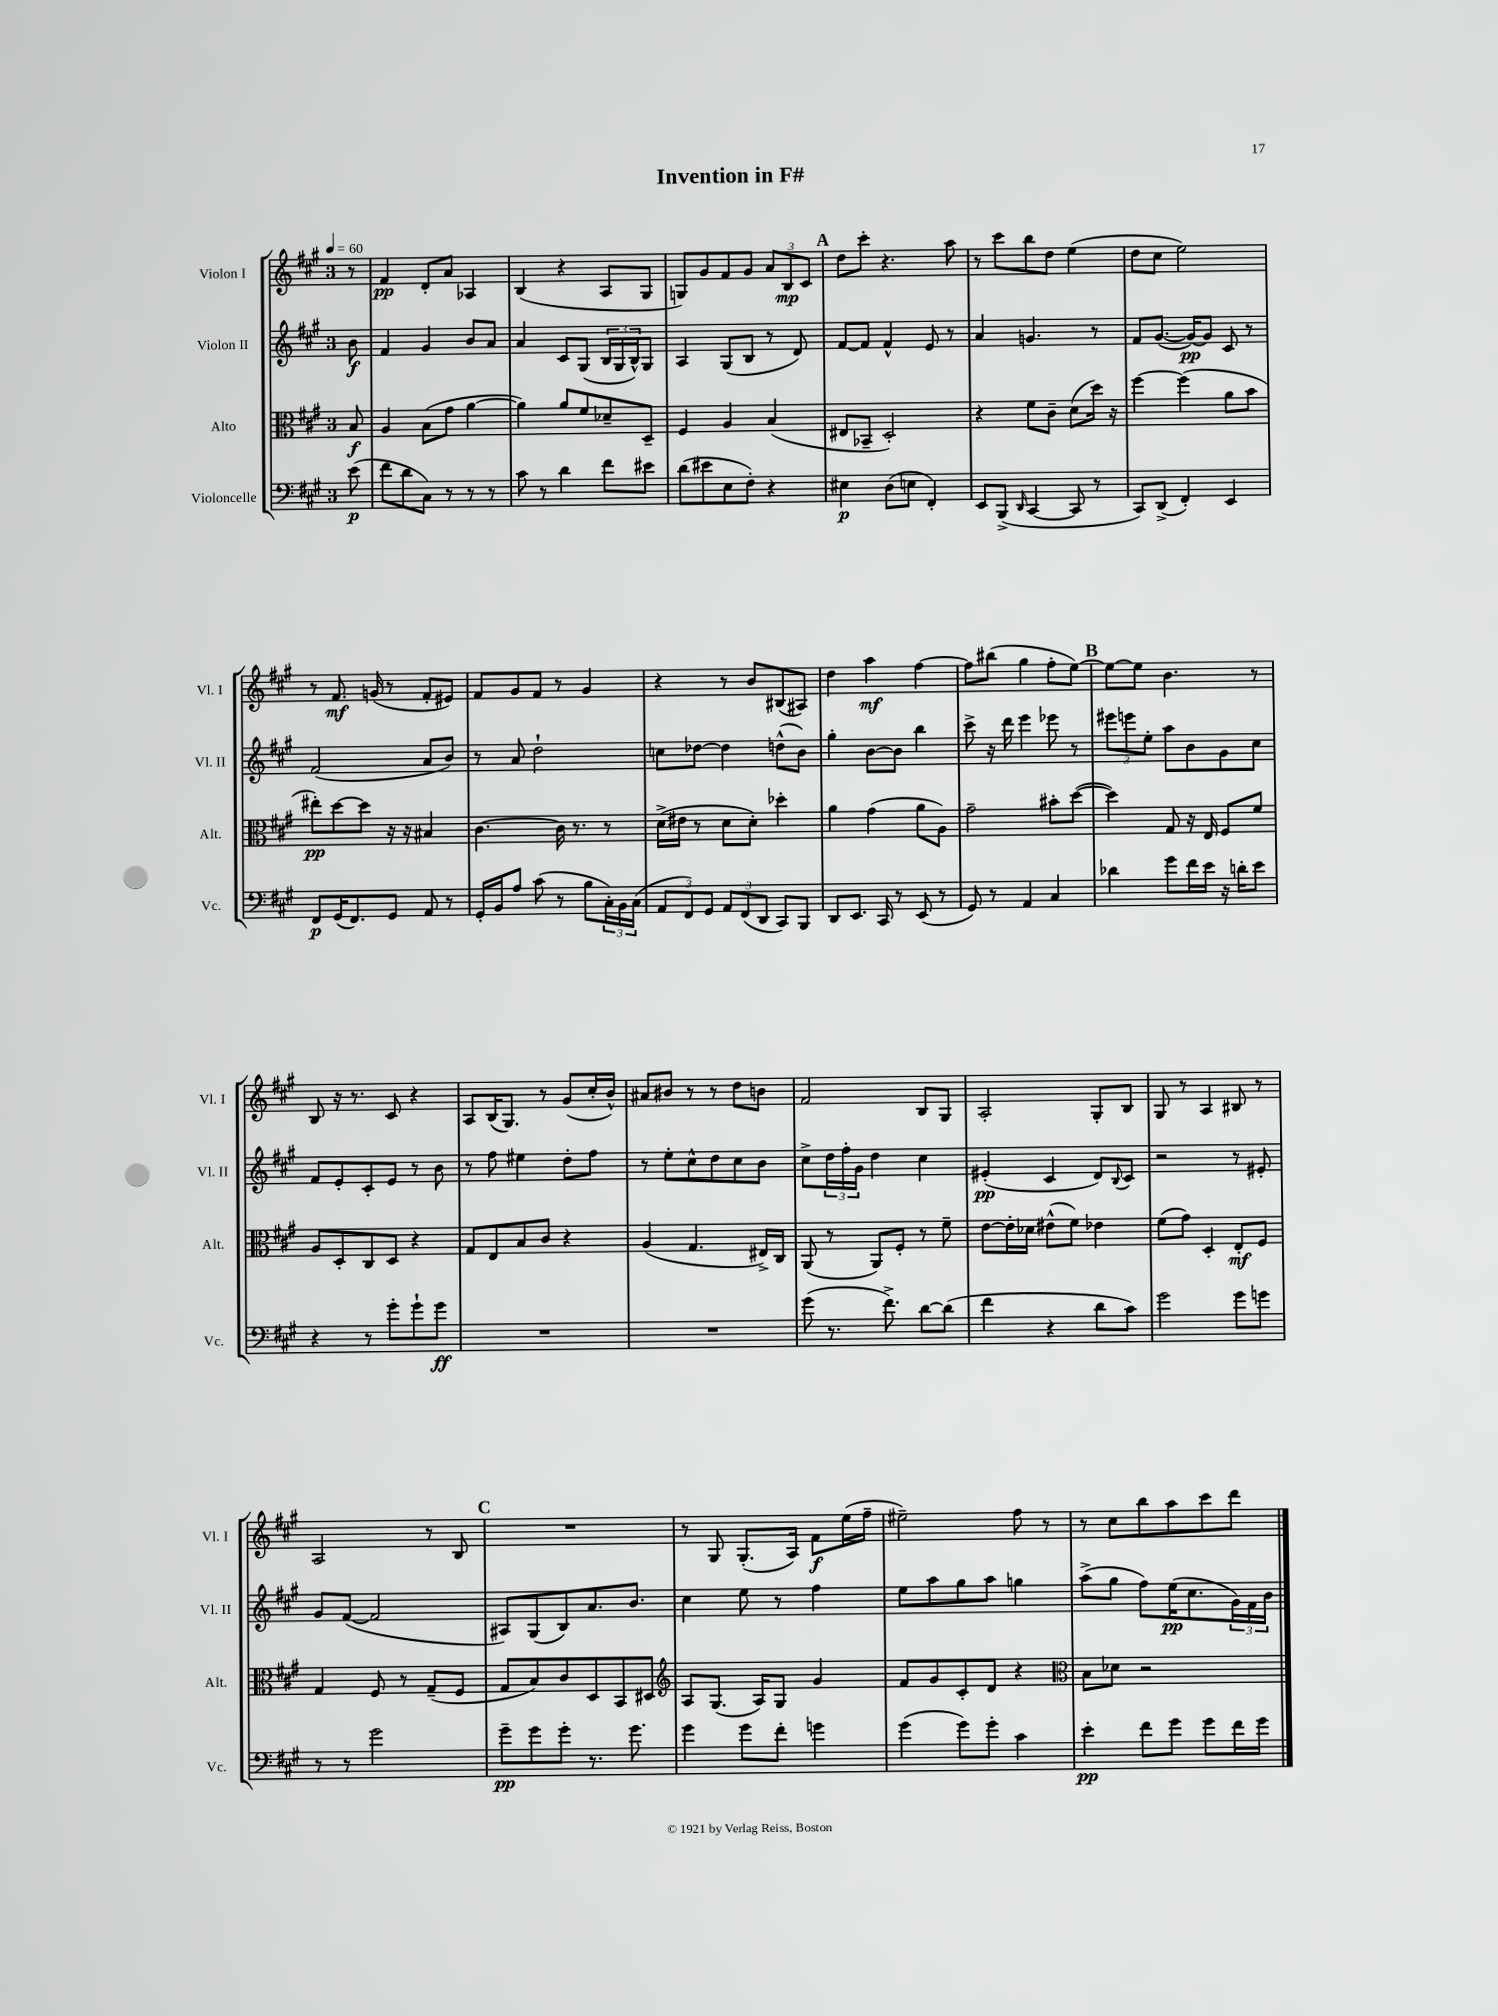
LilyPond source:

\header { title = "Invention in F#" }
<<
\new StaffGroup <<
\new Staff = "s0" \with { instrumentName = "Violon I" shortInstrumentName = "Vl. I" } {
    \clef treble \key a \major \once \override Staff.TimeSignature.style = #'single-digit \time 3/4 \partial 8 \tempo 4 = 60
    r8 |
    fis'4\pp d'8-. a'8 aes4 |
    b4( r4 a8 gis8 |
    g8) gis'8 fis'8 gis'8 \tuplet 3/2 { a'8 b8\mp cis'8 } |
    \mark \markup { \bold "A" } d''8 cis'''8-. r4. a''8 |
    r8 cis'''8 b''8 d''8 e''4( |
    d''8 cis''8 e''2) |
    r8 fis'8.\mf g'16( r8 fis'8-. eis'8) |
    fis'8 gis'8 fis'8 r8 gis'4 |
    r4 r8 b'8 bis8( ais8) |
    d''4 a''4\mf fis''4~ |
    fis''8 bis''8( gis''4 fis''8-. e''8~) |
    \mark \markup { \bold "B" } e''8~ e''8 b'4. r8 |
    b8 r16 r8. cis'8 r4 |
    a8 b16( gis8.) r8 gis'8( cis''16-. b'16-^) |
    ais'8 bis'8 r8 r8 d''8 b'8 |
    fis'2 b8 gis8 |
    a2-. gis8-. b8 |
    gis8 r8 a4 bis8 r8 |
    a2 r8 b8 |
    \mark \markup { \bold "C" } R2. |
    r8 gis8 gis8.-.( a16) fis'8\f e''16( fis''16-- |
    eis''2--) fis''8 r8 |
    r8 cis''8 b''8 a''8 cis'''8 d'''8 \bar "|." |
}
\new Staff = "s1" \with { instrumentName = "Violon II" shortInstrumentName = "Vl. II" } {
    \clef treble \key a \major \once \override Staff.TimeSignature.style = #'single-digit \time 3/4 \partial 8
    b'8\f |
    fis'4 gis'4 b'8 a'8 |
    a'4 cis'8 gis8( \tuplet 3/2 { b16 gis16 b16-^) } gis8 |
    a4 gis8( b8 r8 d'8) |
    \mark \markup { \bold "A" } fis'8~ fis'8 fis'4-^ e'8 r8 |
    a'4 g'4. r8 |
    fis'8 gis'8.~( gis'16~\pp) gis'8 cis'8 r8 |
    fis'2( a'8 b'8) |
    r8 a'8 d''2-! |
    c''8 des''8~ des''4 d''8-^( b'8) |
    gis''4-. b'8~ b'8 b''4 |
    cis'''8-> r16 d'''16 e'''4 ees'''8 r8 |
    \mark \markup { \bold "B" } \tuplet 3/2 { eis'''8 e'''8 e''8-. } a''8 b'8 gis'8 cis''8 |
    fis'8 e'8-. cis'8-. e'8 r8 b'8 |
    r8 fis''8 eis''4 d''8-. fis''8 |
    r8 e''8-. cis''8-^ d''8 cis''8 b'8 |
    cis''8-> \tuplet 3/2 { d''16 fis''16-. gis'16 } d''4 cis''4 |
    eis'4-.\pp( cis'4 d'8) \appoggiatura { b8 } cis'8 |
    r2 r8 eis'8-. |
    gis'8 fis'8~( fis'2 |
    \mark \markup { \bold "C" } ais8) gis8( b8) a'8. b'8. |
    cis''4 e''8 r8 fis''4 |
    e''8 a''8 gis''8 a''8 g''4 |
    a''8->( gis''8 fis''8) e''16\pp( cis''8. \tuplet 3/2 { gis'16) fis'16 b'16 } \bar "|." |
}
\new Staff = "s2" \with { instrumentName = "Alto" shortInstrumentName = "Alt." } {
    \clef alto \key a \major \once \override Staff.TimeSignature.style = #'single-digit \time 3/4 \partial 8
    b8\f |
    a4 b8( gis'8 a'4~ |
    a'4) a'8 fis'8 des'8-- d8-- |
    fis4 a4 b4( |
    \mark \markup { \bold "A" } eis8 bes,8-- d2-.) |
    r4 fis'8 cis'8-- d'8( d''16) r16 |
    fis''4~ fis''4( a'8 b'8 |
    eis''8-.\pp) d''8~ d''8 r16 r16 bis4 |
    cis'4.~ cis'16 r8. r8 |
    d'16->( eis'16 r8 d'8 d'8-.) des''4-. |
    a'4 gis'4( a'8 a8) |
    gis'2-- bis'8-. d''8~( |
    \mark \markup { \bold "B" } d''4) gis8 r16 e16 fis8 fis'8 |
    a8 d8-. cis8 d8 r4 |
    gis8 e8 b8 cis'8 r4 |
    a4( gis4. eis16->) cis16 |
    a,8( r8 a,8) fis8-. r8 fis'8-- |
    e'8~ e'16-. des'16 eis'8-^( fis'8) ees'4 |
    fis'8( gis'8) d4-. e8-.\mf fis8 |
    gis4 fis8 r8 gis8--( fis8 |
    \mark \markup { \bold "C" } gis8 b8) cis'8 d8 b,8 dis8 |
    \clef treble a8 gis8.( a16) gis8 gis'4 |
    fis'8 gis'8 cis'8-. d'8 r4 |
    \clef alto b8 des'8 r2 \bar "|." |
}
\new Staff = "s3" \with { instrumentName = "Violoncelle" shortInstrumentName = "Vc." } {
    \clef bass \key a \major \once \override Staff.TimeSignature.style = #'single-digit \time 3/4 \partial 8
    e'8\p( |
    fis'8 d'8 cis8) r8 r8 r8 |
    cis'8 r8 d'4 fis'8 eis'8 |
    d'8( eis'8 e8 fis8-.) r4 |
    \mark \markup { \bold "A" } eis4\p d8( e8 fis,4-.) |
    e,8 b,,8->( \grace { d,16 } cis,4~ cis,8 r8 |
    cis,8) d,8->( fis,4-.) e,4 |
    fis,8\p gis,16( fis,8.) gis,8 a,8 r8 |
    gis,16-. b,16 a8 cis'8( r8 b8 \tuplet 3/2 { cis16-.) b,16 cis16( } |
    \tuplet 3/2 { a,8 fis,8) gis,8 } \tuplet 3/2 { a,8 fis,8( d,8 } cis,8) b,,8 |
    d,8 e,8. cis,16 r8 e,8( r8 |
    gis,8) r8 a,4 cis4 |
    \mark \markup { \bold "B" } des'4 gis'8 fis'16 e'16 r16 d'16-. e'8 |
    r4 r8 gis'8-. gis'8-! gis'8\ff |
    R2. |
    R2. |
    gis'8( r8. fis'8.->) d'8~ d'8( |
    fis'4 r4 d'8 cis'8) |
    gis'2 gis'8 g'8 |
    r8 r8 gis'2 |
    \mark \markup { \bold "C" } gis'8--\pp gis'8 gis'8-. r8. gis'8. |
    gis'4 gis'8 fis'8-. g'4 |
    gis'4( gis'8) gis'8-. cis'4 |
    e'4-.\pp fis'8 gis'8 gis'8 fis'16 gis'16 \bar "|." |
}
>>
>>
\layout { \context { \Score \remove "Bar_number_engraver" } }
